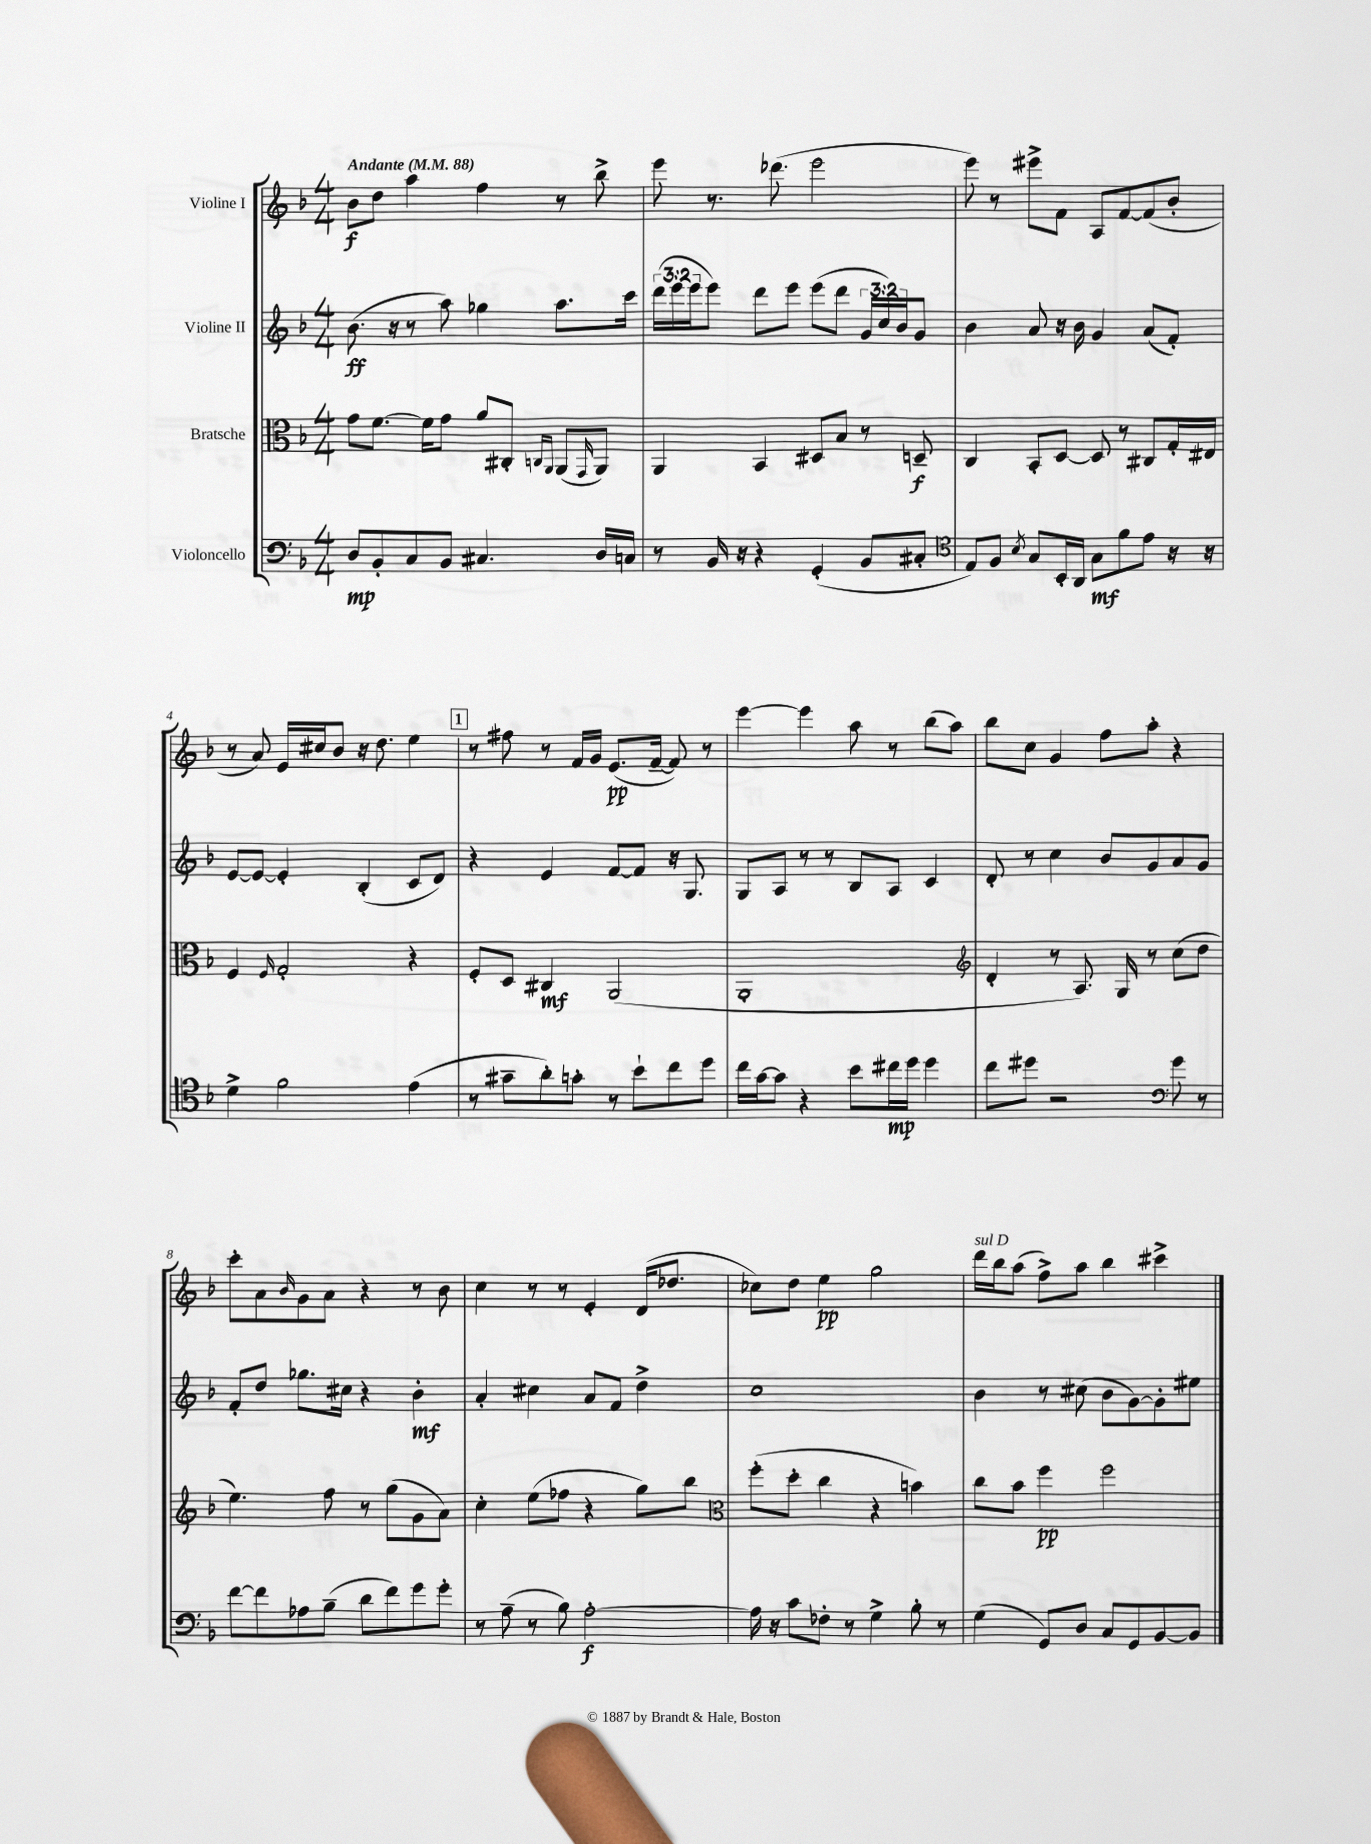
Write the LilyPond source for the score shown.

<<
\new StaffGroup <<
\new Staff = "s0" \with { instrumentName = "Violine I" } {
    \clef treble \key f \major \numericTimeSignature \time 4/4 \tempo "Andante" 4 = 88
    bes'8\f d''8 a''4 f''4 r8 bes''8-> |
    e'''8 r8. des'''8.( e'''2 |
    e'''8) r8 eis'''8-> f'8 a8 f'8~ f'8( bes'8-. |
    r8 a'8) e'16 cis''16 bes'8 r16 d''8. e''4 |
    \mark \markup { \box "1" } r8 fis''8 r8 f'16 g'16 e'8.\pp( f'16~-- f'8) r8 |
    e'''4~ e'''4 a''8 r8 bes''8( a''8) |
    bes''8 c''8 g'4 f''8 a''8-. r4 |
    c'''8-. a'8 \grace { bes'16 } g'8 a'8 r4 r8 bes'8 |
    c''4 r8 r8 e'4-. d'16( des''8. |
    ces''8) d''8 e''4\pp g''2 |
    d'''16^\markup { \italic "sul D" } bes''16 a''8( f''8->) a''8 bes''4 cis'''4-> \bar "|." |
}
\new Staff = "s1" \with { instrumentName = "Violine II" } {
    \clef treble \key f \major \numericTimeSignature \time 4/4 \override Staff.TupletNumber.text = #tuplet-number::calc-fraction-text
    bes'8.\ff( r16 r8 a''8) ges''4 a''8. c'''16 |
    \tuplet 3/2 { d'''16( e'''16 e'''16 } e'''8) d'''8 e'''8 e'''8( d'''8 \tuplet 3/2 { g'16 c''16) bes'16 } g'8 |
    bes'4 a'8 r16 bes'16 g'4 a'8( f'8-.) |
    e'8~ e'8~ e'4-. bes4-.( c'8 d'8) |
    \mark \markup { \box "1" } r4 e'4 f'8~ f'8 r16 g8. |
    g8 a8 r8 r8 bes8 a8 c'4 |
    d'8-. r8 c''4 bes'8 g'8 a'8 g'8 |
    f'8-. d''8 ges''8. cis''16 r4 bes'4-.\mf |
    a'4-. cis''4 a'8 f'8 d''4-> |
    c''1 |
    bes'4 r8 cis''8( bes'8 g'8~) g'8-. eis''8 \bar "|." |
}
\new Staff = "s2" \with { instrumentName = "Bratsche" } {
    \clef alto \key f \major \numericTimeSignature \time 4/4
    g'8 f'8.~ f'16 g'8 a'8 cis8-. \grace { c16 a,16 } a,8( \grace { g,16 } a,8) |
    a,4 bes,4 dis8 bes8 r8 d8--\f |
    c4 bes,8-. d8~ d8 r8 cis8 g16-. eis16 |
    f4 \grace { f16 } g2-. r4 |
    \mark \markup { \box "1" } f8-. d8 cis4\mf a,2( |
    a,1-. |
    \clef treble d'4-. r8 a8.) g16 r8 c''8( d''8 |
    e''4.) f''8 r8 g''8( g'8 a'8) |
    c''4-. e''8( fes''8 r4 g''8) bes''8 |
    \clef alto f''8-.( d''8-. c''4 r4 b'4) |
    c''8 bes'8 f''4\pp f''2 \bar "|." |
}
\new Staff = "s3" \with { instrumentName = "Violoncello" } {
    \clef bass \key f \major \numericTimeSignature \time 4/4
    d8\mp bes,8-. c8 bes,8 cis4. d16 c16 |
    r8 bes,16 r16 r4 g,4-.( bes,8 cis8-. |
    \clef tenor e8) f8 \acciaccatura { bes8 } g8 bes,16-. a,16 g8\mf f'8 e'8 r16 r16 |
    d'4-> f'2 e'4( |
    \mark \markup { \box "1" } r8 gis'8-- a'8-.) g'8-. r8 bes'8-! c''8 d''8 |
    c''16 g'16~ g'8 r4 bes'8 cis''16\mp d''16 d''4 |
    c''8 dis''8 r2 \clef bass g'8 r8 |
    f'8~ f'8 aes8 bes8--( d'8 f'8) g'8 g'8-. |
    r8 a8--( r8 bes8) a2~-.\f |
    a16 r16 c'8 fes8-. r8 g4-> bes8-. r8 |
    g4( g,8) d8 c8 g,8 bes,8~ bes,8 \bar "|." |
}
>>
>>
